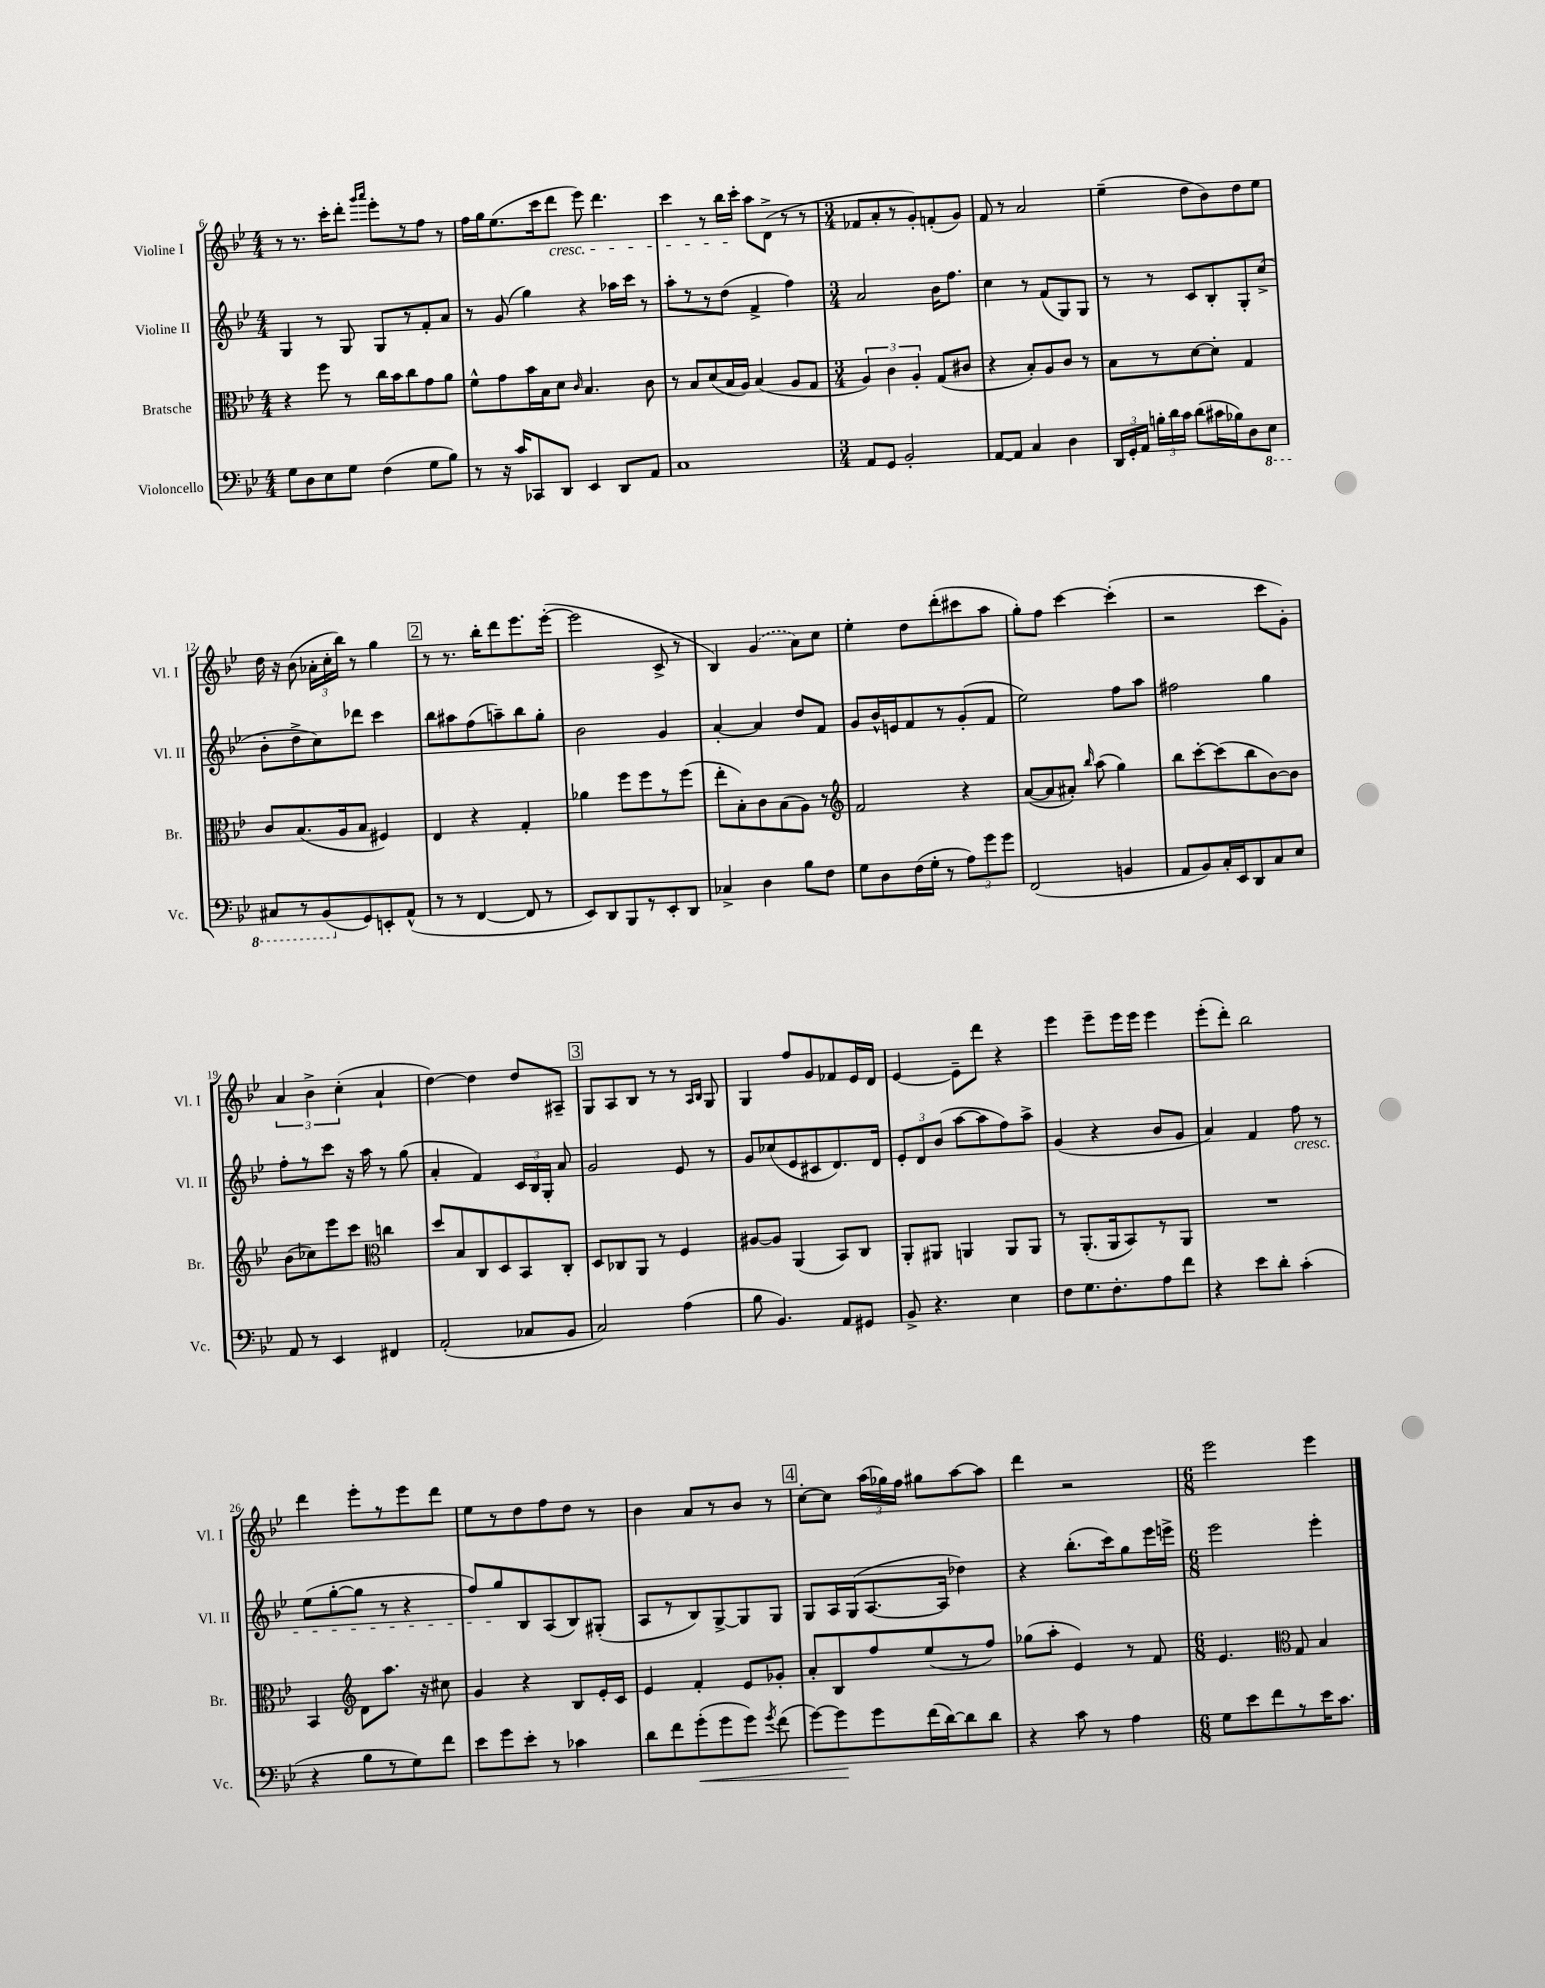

**kern	**kern	**kern	**kern
*staff4	*staff3	*staff2	*staff1
*clefF4	*clefC3	*clefG2	*clefG2
*k[b-e-]	*k[b-e-]	*k[b-e-]	*k[b-e-]
*M4/4	*M4/4	*M4/4	*M4/4
8G\L	4r	4G/	8r
8D\	.	.	8.r
8E-\	8ff\	8r	.
.	.	.	16ccc'\LK
8G\J	8r	8G/	8ddd'\J
.	.	.	16qqggg/LL
.	.	.	16qqaaa/JJ
(4F\	16cc\LL	8G/L	8eee-'\L
.	16b-\J	.	.
.	8cc\	8r	8r
8G\L	8g\	8f'/	8ff\J
8B-\J)	8a\J	8a/J	8r
=	=	=	=
8r	8f^^\L	8r	16ff\LL
.	.	.	16gg\J
16r	8g\	(8g/	(8.ee-\
16c/LK	.	.	.
8CC-/	16b-\L	4gg\)	.
.	16B-\J	.	16ccc\k
8DD/J	8d\J	.	8ddd\J
.	16qqc/	.	.
4EE-/	4.B-/	4r	8eee-\)
.	.	.	4.ddd\
8DD/L	.	16aa-\LL	.
.	.	16ccc\JJ	.
8AA/J	8c\	8r	.
=	=	=	=
1C	8r	8aa'\L	4ccc\
.	8B-/L	8r	.
.	(8d/	8r	8r
.	16B-/L	(8dd\J	16bb-\LL
.	16A/JJ)	.	16ccc'\JJ
.	(4B-/	4f^/	8aa\L
.	.	.	(8d^\J
.	8A/L	4ff\)	8r
.	8G/J	.	8r
=	=	=	=
*M3/4	*M3/4	*M3/4	*M3/4
8AA/L	6A/)	2a/	8f-/L
8GG/J	.	.	8a'/
.	6c\	.	.
2BB-'/	.	.	8r
.	6A'/	.	.
.	.	.	8g'/)
.	(8G/L	16b-\LK	(8f'/
.	.	8.ff\J	.
.	8c#/J	.	8g/J)
=	=	=	=
[8AA/L	4r	4cc\	8f/
8AA/]J	.	.	8r
4C/	8B-'/L)	8r	2a/
.	8A/	(8f/L	.
4D\	8c/J	8G/)	.
.	8r	8G/J	.
=	=	=	=
24DD/LL	8B-\L	8r	(4ee-~\
24GG'/	.	.	.
24AA/JJ	.	.	.
24B'\LL	8r	8r	.
24d\	.	.	.
24c\JJ	.	.	.
(8d\L	[8d\	8c/L	8dd\L
16c#\L	8d'\]J	8B-'/	8b-\)
16B-\J)	.	.	.
8D\	4G/	8G'/	8dd\
8EE-\J	.	(8cc^/J	8ee-\J
=	=	=	=
8CC#/L	8c/L	8b-'\L	16dd\
.	.	.	16r
8r	(8.B-/	8dd^\	(8b-\
(8BBB-/	.	8cc\)	24a-'\LL
.	.	.	24cc'\
.	16A/k	.	.
.	.	.	24bb-\JJ)
8GG/)	8B-/J	8ddd-\J	8r
8EE'/	4F#/)	4ccc\	4gg\
(8AA^^/J	.	.	.
=	=	=	=
8r	4E-/	8bb-\L	8r
8r	.	8aa#\	8.r
[4FF/	4r	(8ff\	.
.	.	.	16bb-'\LK
.	.	8aa~\)	8ddd\
8FF/]	4G'/	8bb-\	8.eee-\
8r	.	8gg'\J	.
.	.	.	([16eee-'\Jk
=	=	=	=
8EE-/L)	4a-\	2b-\	2eee-\]
8DD/	.	.	.
8BBB-/	8ff\L	.	.
8r	8ff\	.	.
8EE-'/	8r	4g/	8c^/
8DD/J	(8ff\J	.	8r
=	=	=	=
4C-^/	8ee-'\L	[4a'/	4B-/)
.	8B-'\)	.	.
4D\	8c\	4a/]	(4g/
.	(8B-\	.	.
8B-\L	8A\J)	8dd/L	8a\L)
8F\J	8r	8f/J	8cc\J
=	=	=	=
*	*clefG2	*	*
8G\L	2f/	8g/L	4ee-'\
8D\	.	16b-^^/L	.
.	.	16e/J	.
(16F\L	.	8f/	8dd\L
16G'\JJ	.	.	.
8r	.	8r	(8ddd'\
12A\L)	4r	(8g'/	8ccc#\
12g\	.	.	.
.	.	8f/J	8aa\J
12g\J	.	.	.
=	=	=	=
(2FF/	([8a/L	2ee-\)	8gg'\L)
.	8a/]	.	8ff\J
.	8a#'/J)	.	[4ccc\
.	16qqbb-/	.	.
.	(8aa\	.	.
4BB/	4gg\)	8ff\L	(4ccc'\]
.	.	8aa\J	.
=	=	=	=
8AA/L	8bb-\L	2ff#\	2r
8BB-/)	[8ccc'\	.	.
16C'/L	(8ccc\]	.	.
16EE-/J	.	.	.
8DD/	8bb-\	.	.
8C/	[8b-\)	4gg\	8ccc\L
8E-/J	8b-\]J	.	8g'\J)
=	=	=	=
8AA/	(8b-\L	8ff'\L	6a/
8r	8cc-\)	8r	.
.	.	.	6b-^\
4EE-/	8eee-\	8ccc\J	.
.	.	.	(6cc'\
.	8ccc\J	16r	.
.	.	16aa\	.
*	*clefC3	*	*
4FF#/	4cc\	8r	4a`/
.	.	(8gg\	.
=	=	=	=
(2AA'/	8dd/L	4a'/	[4dd\)
.	8B-/	.	.
.	8C/	4f/)	4dd\]
.	8D/	.	.
8C-/L	8BB-/	24c/LL	8dd/L
.	.	24B-/	.
.	.	24G'/JJ	.
8BB-/J	8C'/J	8a/	8A#~/J
=	=	=	=
2C/)	8D/L	2g/	8G/L
.	8C-/	.	8A/
.	8AA/J	.	8B-/J
.	8r	.	8r
(4A\	4F/	8e-/	8r
.	.	.	16qqA/LL
.	.	.	16qqB-/JJ
.	.	8r	8G/
=	=	=	=
8B-\	[8A#/L	8g/L	4G/
4.BB-/)	8A#/]J	(8cc-/	.
.	(4AA/	8e-/	8ff/L
.	.	8c#/	8g/
8AA/L	8BB-/L)	8.d/)	8f-/
8GG#/J	8C/J	.	16e-/L
.	.	16d/Jk	16d/JJ
=	=	=	=
8BB-^/	8AA'/L	12e-'/L	[4e-/
.	.	12d/	.
4.r	8AA#/J	.	.
.	.	(12b-/J	.
.	4AA/	[8aa\L	8e-~\]L
.	.	8aa\]	8ddd\J
4E-\	8AA/L	8ff\)	4r
.	8AA/J	8aa^\J	.
=	=	=	=
8F\L	8r	(4g/	4eee-\
8.G\	(8.AA'/L	.	.
.	.	4r	8eee-~\L
8.F'\	16AA/k	.	.
.	8BB-/)	.	16eee-\L
.	.	.	16eee-\JJ
8A\	8r	8b-/L	4eee-\
8f\J	8AA/J	8g/J	.
=	=	=	=
4r	2.r	4a/)	(8eee-'\L
.	.	.	8ddd'\J)
8e-\L	.	4f/	2bb-\
8d'\J	.	.	.
(4c'\	.	8ff\	.
.	.	8r	.
=	=	=	=
4r	4BB-/	(8ee-\L	4ddd\
.	.	[8gg'\	.
*	*clefG2	*	*
8B-\L	8d\L	8gg\]J	8eee-'\L
8r	8.aa\J	8r	8r
8G\)	.	4r	8eee-\
.	16r	.	.
8f\J	8cc#\	.	8ddd\J
=	=	=	=
8e-\L	4g/	8ff/L)	8ee-\L
8g\	.	8gg/	8r
8e-'\J	4r	8B-/	8dd\
8r	.	(8A/	8ff\
4c-\	8B-/L	8B-/)	8dd\J
.	16e-'/L	(8G#'/J	8r
.	16c/JJ	.	.
=	=	=	=
8d\L	4e-/	8A/L	4b-\
8f\	.	8r	.
(8g'\	4f'/	8B-/)	8a/L
8g\	.	[8G^/	8r
8g\J)	8e-/L	8G/]	8b-/J
8qg/	.	.	.
(8f\	8g-'/J	8G/J	8r
=	=	=	=
[8g\L)	8a'/L	8G/L	[8cc'\L
8g\]	8B-/	16A/L	8cc\]J
.	.	(16G/J	.
8g\	8ff/	[8.A/	(24aa\LL
.	.	.	24gg-\)
.	.	.	24ff\JJ
(16f\L	(8ee-/	.	8gg#\L
[16d\J)	.	16A/]Jk	.
8d\]	8r	4dd-\)	[8aa\
8d\J	8ff/J)	.	8aa\]J
=	=	=	=
4r	(8gg-\L	4r	4ddd\
.	8aa'\J	.	.
8c\	4e-/)	(8.bb-'\L	2r
8r	.	.	.
.	.	16ccc\k)	.
4A\	8r	8gg\	.
.	8f/	16eee-\L	.
.	.	16eee^\JJ	.
=	=	=	=
*M6/8	*M6/8	*M6/8	*M6/8
8G\L	4.e-/	2eee-\	2eee-\
8e-\	.	.	.
8f\	.	.	.
*	*clefC3	*	*
8r	8G/	.	.
16e-\K	4B-/	4eee-'\	4eee-\
8.c\J	.	.	.
==	==	==	==
*-	*-	*-	*-
